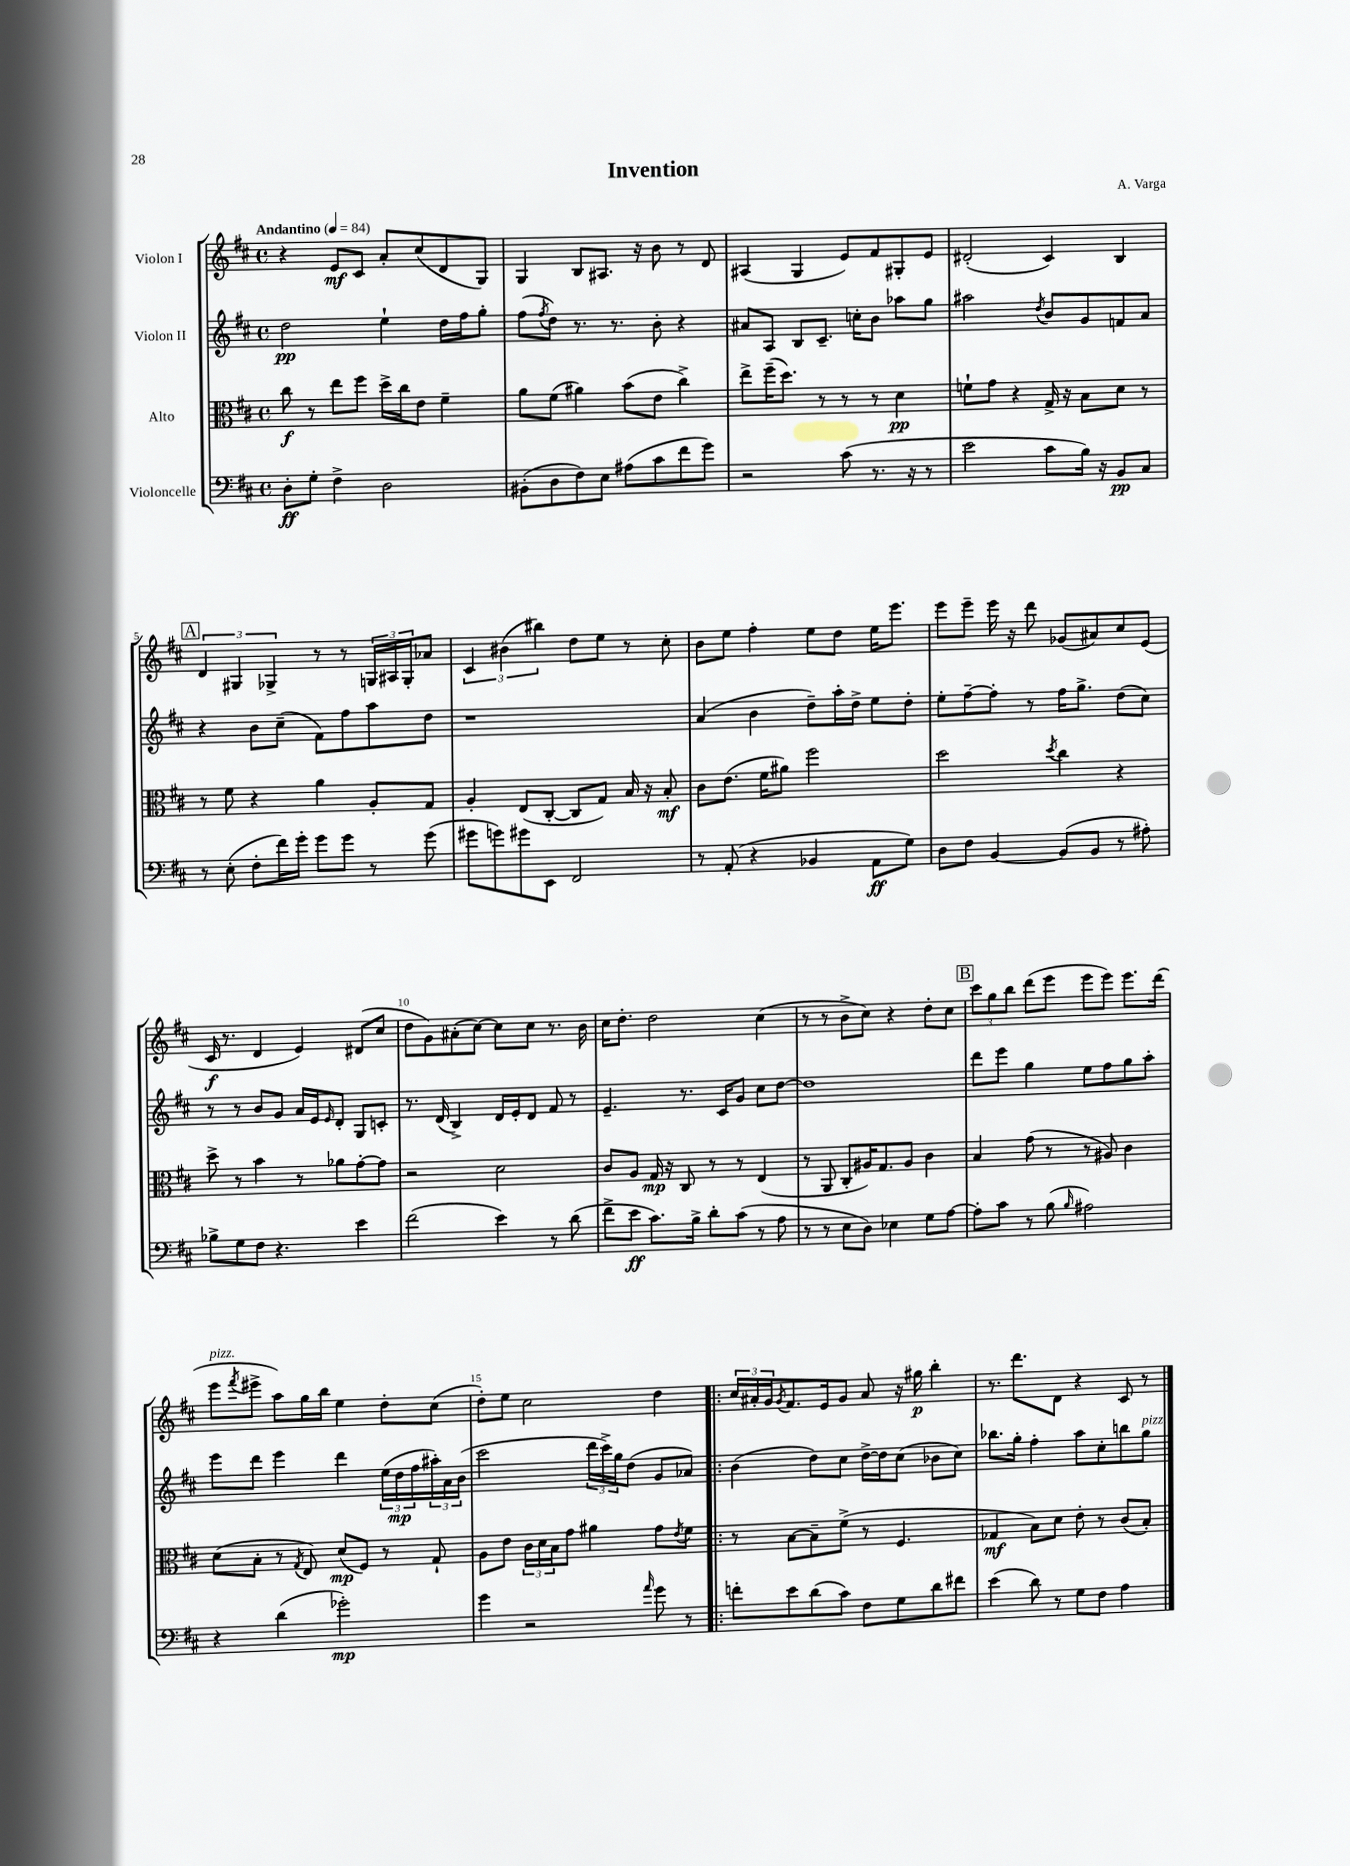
\header { title = "Invention" composer = "A. Varga" }
<<
\new StaffGroup <<
\new Staff = "s0" \with { instrumentName = "Violon I" } {
    \clef treble \key d \major \defaultTimeSignature \time 4/4 \tempo "Andantino" 4 = 84
    r4 e'8\mf cis'8 a'8-. cis''8( d'8 g8) |
    g4 b8 ais8. r16 b'8 r8 d'8 |
    ais4( g4 e'8) fis'8 gis8-. e'8 |
    dis'2-.( cis'4) b4 |
    \mark \markup { \box "A" } \tuplet 3/2 { d'4 gis4 ges4-> } r8 r8 \tuplet 3/2 { g16 ais16 g16-. } aes'8 |
    \tuplet 3/2 { cis'4 bis'4( bis''4) } d''8 e''8 r8 cis''8-. |
    b'8 e''8 fis''4-. e''8 d''8 e''16 e'''8. |
    e'''8 e'''8-- e'''16 r16 d'''8 ges'8( ais'8) cis''8 e'8( |
    cis'16\f r8. d'4 e'4) dis'8( cis''8 |
    d''8 g'8) ais'8-.( cis''8~) cis''8 cis''8 r8. b'16 |
    cis''16 d''8.-. d''2 cis''4( |
    r8 r8 b'8-> cis''8) r4 d''8-. cis''8 |
    \mark \markup { \box "B" } \tuplet 3/2 { cis'''8 g''8 b''8 } d'''8( e'''8 e'''8 e'''8) e'''8. d'''16( |
    e'''8^\markup { \italic "pizz." } \acciaccatura { fis'''8 } eis'''8-> a''8) g''16 b''16 e''4 d''8-. cis''8( |
    d''8-.) e''8 cis''2 d''4 |
    \bar ".|:" \tuplet 3/2 { cis''16 ais'16-. g'16 } \acciaccatura { g'8 } fis'8. e'16 g'8 ais'8 r16 gis''16\p b''4-. |
    r8. d'''8. d'8 r4 cis'8 r8 \bar "|." |
}
\new Staff = "s1" \with { instrumentName = "Violon II" } {
    \clef treble \key d \major \defaultTimeSignature \time 4/4
    d''2\pp e''4-! d''16 fis''16 g''8-. |
    fis''8( \acciaccatura { fis''8 } d''8) r8. r8. b'8-. r4 |
    ais'8 a8 b8 cis'8.-- c''16-. b'8 aes''8 g''8 |
    ais''2 \acciaccatura { d''8 } b'8 g'8 f'8 a'8 |
    \mark \markup { \box "A" } r4 b'8 cis''8--( fis'8) fis''8 a''8 d''8 |
    r1 |
    a'4( b'4 d''8--) a''16-. d''16-> e''8 d''8-. |
    e''8-. fis''8~-- fis''8-. r8 fis''16 g''8.-> d''8( cis''8) |
    r8 r8 b'8 g'8 a'16 e'16 \grace { e'16 } d'8-. g8 c'8-. |
    r8. d'16( b4->) d'16 e'16-. d'8 fis'8 r8 |
    e'4.-- r8. cis'16 g'8 cis''8 d''8~ |
    d''1 |
    \mark \markup { \box "B" } d'''8 e'''8 g''4 e''8 fis''8 g''8 a''8-. |
    e'''8 d'''8 e'''4 d'''4 \tuplet 3/2 { e''16( d''16\mp fis''16 } \tuplet 3/2 { ais''16-.) a'16 b'16( } |
    cis'''2 \tuplet 3/2 { d'''16 cis'''16->) g''16 } d''8( g'8 aes'8) |
    \bar ".|:" b'4( d''8) cis''8 d''16~-> d''16 cis''8( bes'8 cis''8) |
    bes''8. g''16-. fis''4-. a''8 cis''8-. b''8 g''8^\markup { \italic "pizz." } \bar "|." |
}
\new Staff = "s2" \with { instrumentName = "Alto" } {
    \clef alto \key d \major \defaultTimeSignature \time 4/4
    cis''8\f r8 e''8 fis''8 d''16-> cis''16 e'8 fis'4-- |
    a'8 fis'8( ais'4) b'8( e'8 cis''4->) |
    e''8-> fis''16--( d''8.) r8 r8 r8 d'4\pp |
    f'8-! g'8 r4 g16-> r16 b8 d'8 r8 |
    \mark \markup { \box "A" } r8 fis'8 r4 a'4 a8-. g8 |
    a4-. e8( cis8~-. cis8 g8) b16 r16 b8-.\mf |
    cis'8 e'8.( fis'16 ais'8) fis''2 |
    d''2 \acciaccatura { d''8 } cis''4 r4 |
    d''8-> r8 b'4 r8 aes'8 g'8~-. g'8 |
    r2 d'2 |
    cis'8 a8 g16\mp r16 cis8 r8 r8 e4( |
    r8 a,8 cis8-. ais16) g8. ais8 cis'4 |
    \mark \markup { \box "B" } b4 g'8( r8 r8 ais8) cis'4 |
    d'8( b8-. r8 \acciaccatura { g8 } e8) d'8\mp( fis8) r8 g8-! |
    a8 e'8 \tuplet 3/2 { cis'16 d'16 b16 } g'8 ais'4 g'8 \acciaccatura { e'8 } fis'8 |
    \bar ".|:" r8 b8~ b8-- fis'8->( r8 fis4. |
    ges4\mf b8) d'8 e'8-. r8 cis'8( b8-.) \bar "|." |
}
\new Staff = "s3" \with { instrumentName = "Violoncelle" } {
    \clef bass \key d \major \defaultTimeSignature \time 4/4
    d8-.\ff g8-. fis4-> d2 |
    bis,8-.( d8 fis8) e8 ais8( cis'8 fis'8 g'8) |
    r2 cis'8( r8. r16 r8 |
    e'2 cis'8 b16) r16 b,8\pp cis8 |
    \mark \markup { \box "A" } r8 e8-.( fis8-. fis'16) g'16-. g'8 g'8 r8 g'8( |
    gis'8 g'8) gis'8 e,8 fis,2 |
    r8 a,8-.( r4 bes,4 a,8\ff g8) |
    d8 fis8 b,4~ b,8( b,8 r8 ais8-.) |
    bes8-> g8 fis8 r4. e'4 |
    fis'2( e'4) r8 d'8( |
    fis'8-> e'8\ff cis'8.) b16-> d'8-. cis'8( r8 a8 |
    r8 r8 e8 d8) ees4 g8 a8~ |
    \mark \markup { \box "B" } a8-. cis'8 r8 b8( \grace { b16 } ais2) |
    r4 d'4( ges'2-.\mp) |
    g'4 r2 \grace { a'16 } g'8 r8 |
    \bar ".|:" f'8-. e'8 d'8( cis'8) fis8 g8 d'8 fis'8 |
    e'4( d'8) r8 g8 fis8 a4 \bar "|." |
}
>>
>>
\layout { \context { \Score \override BarNumber.break-visibility = ##(#f #t #t) barNumberVisibility = #(every-nth-bar-number-visible 5) } }
